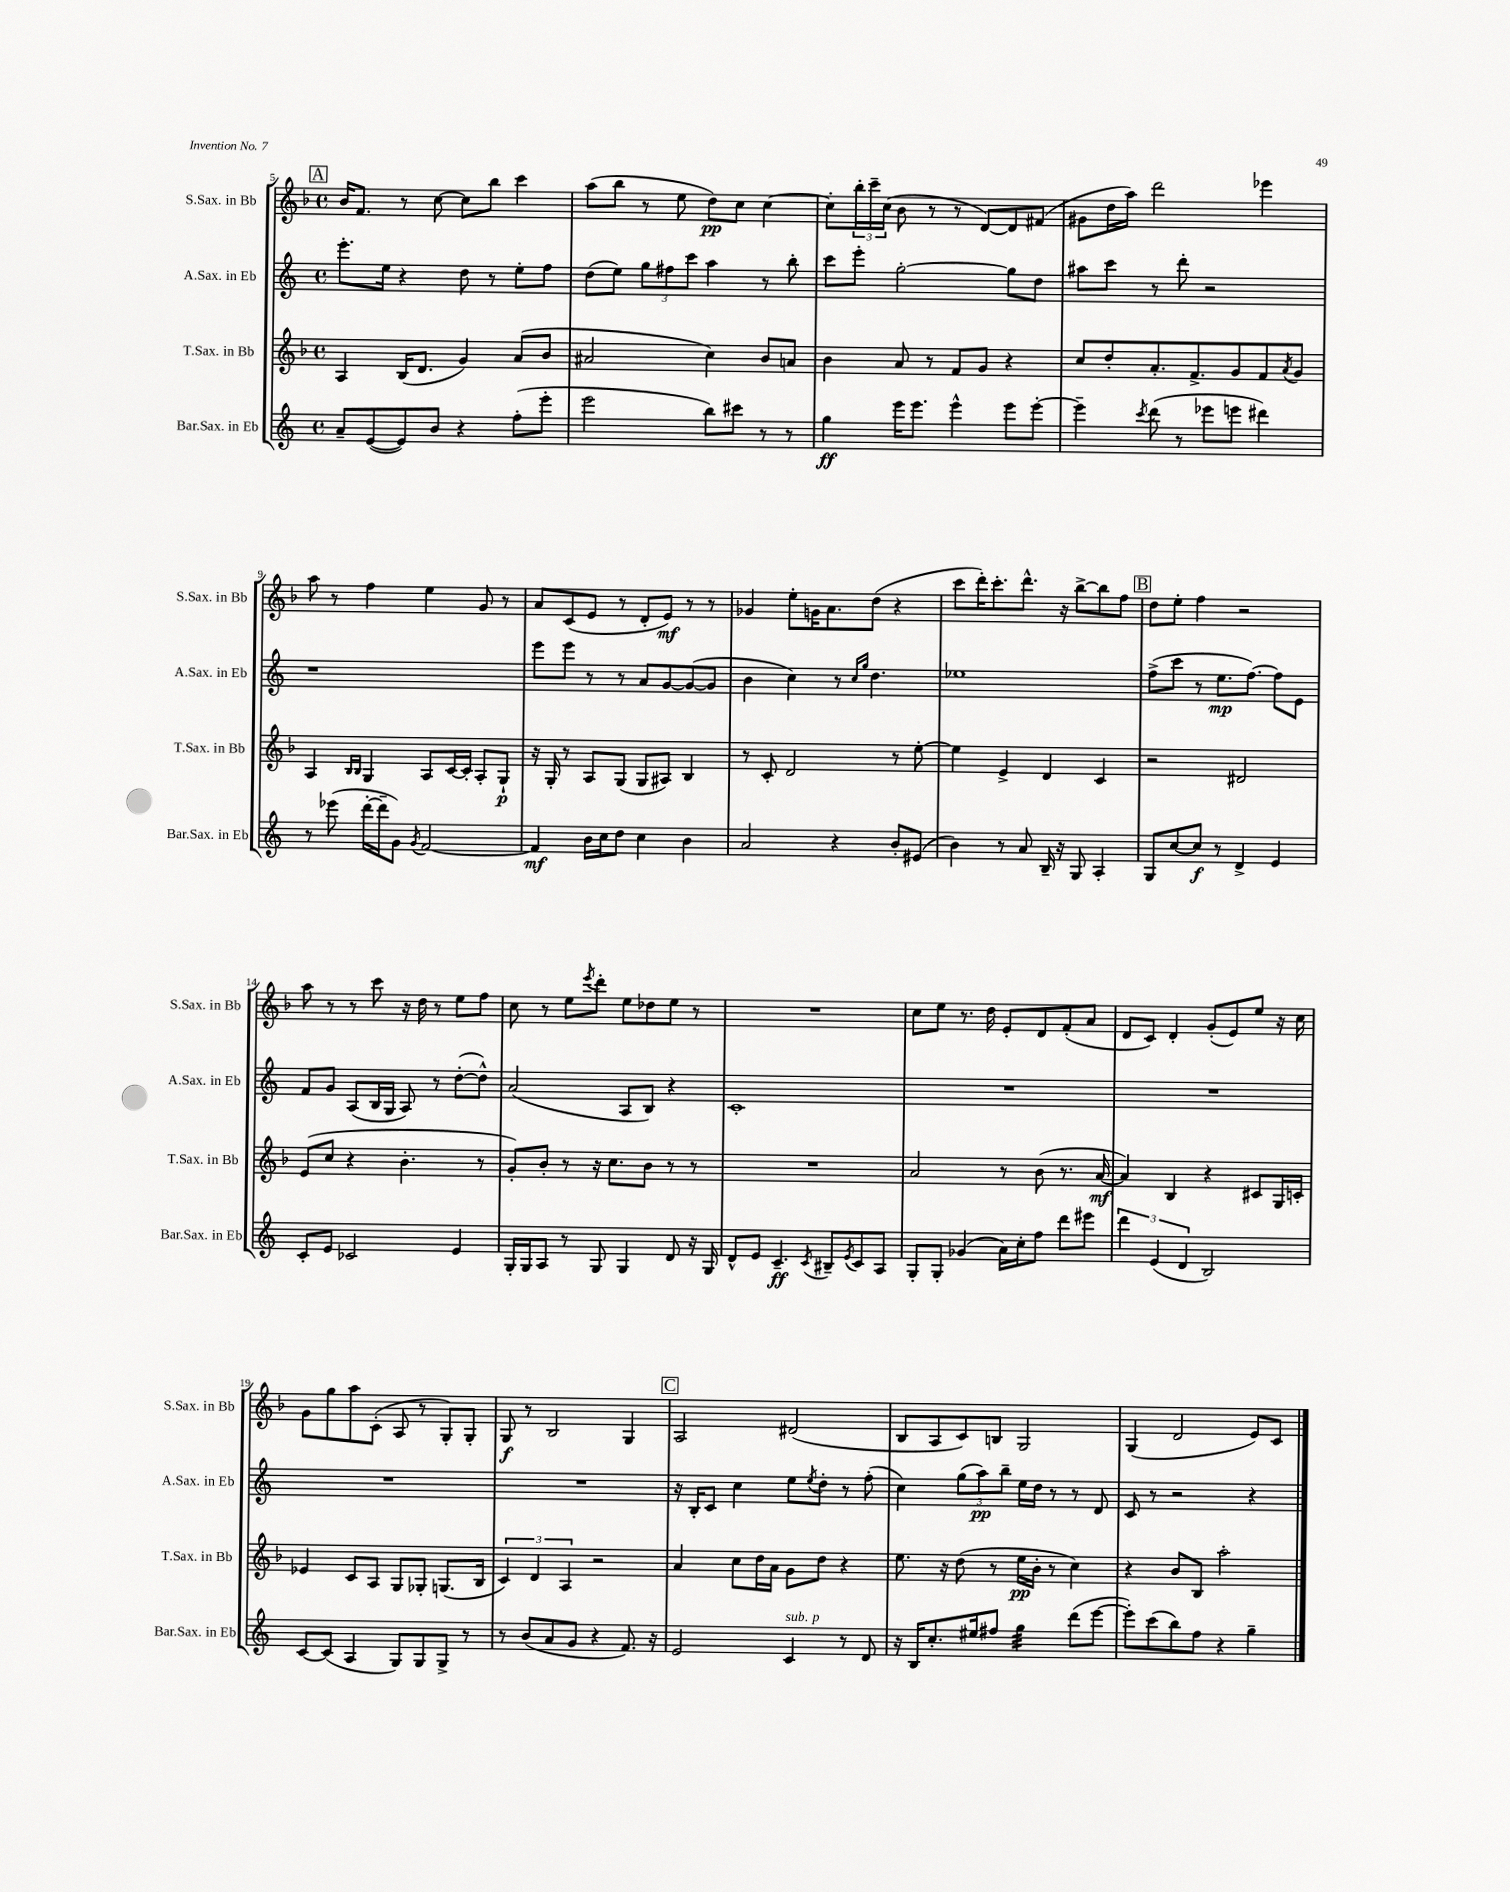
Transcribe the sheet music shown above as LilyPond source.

<<
\new StaffGroup <<
\new Staff = "s0" \with { instrumentName = "S.Sax. in Bb" shortInstrumentName = "S.Sax. in Bb" } {
    \clef treble \key f \major \defaultTimeSignature \time 4/4
    \mark \markup { \box "A" } bes'16 f'8. r8 c''8~ c''8 bes''8 c'''4 |
    a''8( bes''8 r8 e''8 d''8\pp) c''8 c''4~ |
    c''8-. \tuplet 3/2 { bes''16-. c'''16-- c''16( } bes'8 r8 r8 d'8~) d'8 fis'8( |
    gis'8 d''16 a''16) d'''2 ees'''4 |
    a''8 r8 f''4 e''4 g'8 r8 |
    a'8 c'8( e'8 r8 d'8-. e'8\mf) r8 r8 |
    ges'4 e''8-. g'16 a'8. d''8( r4 |
    c'''8 d'''16-.) c'''8.-. d'''8.-^ r16 bes''8~-> bes''8 f''8 |
    \mark \markup { \box "B" } d''8 e''8-. f''4 r2 |
    a''8 r8 r8 c'''8 r16 d''16 r8 e''8 f''8 |
    c''8 r8 e''8 \acciaccatura { e'''8 } d'''8-. e''8 des''8 e''8 r8 |
    R1 |
    c''8 e''8 r8. d''16 e'8-. d'8 f'8-.( a'8 |
    d'8 c'8) d'4-. g'8-.( e'8) e''8 r16 c''16 |
    g'8 g''8 a''8 c'8-.( a8 r8 g8-.) g8-. |
    g8\f r8 bes2 g4 |
    \mark \markup { \box "C" } a2 dis'2( |
    bes8 a8 c'8) b8 g2 |
    g4( d'2 e'8) c'8 \bar "|." |
}
\new Staff = "s1" \with { instrumentName = "A.Sax. in Eb" shortInstrumentName = "A.Sax. in Eb" } {
    \clef treble \key c \major \defaultTimeSignature \time 4/4
    \mark \markup { \box "A" } e'''8.-. e''16 r4 d''8 r8 e''8-. f''8 |
    d''8( e''8) \tuplet 3/2 { g''8 fis''8 c'''8 } a''4 r8 b''8-. |
    c'''8 e'''8-. g''2~-. g''8 d''8 |
    ais''8 c'''8 r8 d'''8-. r2 |
    r1 |
    e'''8 e'''8 r8 r8 a'8 g'8~ g'8~( g'8 |
    b'4 c''4) r8 \grace { c''16 g''16 } d''4. |
    ees''1 |
    \mark \markup { \box "B" } f''8->( c'''8 r8 e''8.\mp f''8.~) f''8 e'8 |
    f'8 g'8 a8( b16 g16 a8) r8 d''8~-.( d''8-^) |
    a'2( a8 b8) r4 |
    c'1-. |
    R1 |
    R1 |
    R1 |
    R1 |
    \mark \markup { \box "C" } r16 b16-. c'8 c''4 e''8 \acciaccatura { e''8 } d''8-. r8 f''8-.( |
    c''4) \tuplet 3/2 { g''8( a''8\pp) b''8-- } e''16 d''16 r8 r8 d'8 |
    c'8 r8 r2 r4 \bar "|." |
}
\new Staff = "s2" \with { instrumentName = "T.Sax. in Bb" shortInstrumentName = "T.Sax. in Bb" } {
    \clef treble \key f \major \defaultTimeSignature \time 4/4
    \mark \markup { \box "A" } a4 bes16( d'8. g'4) a'8( bes'8 |
    ais'2 c''4) bes'8 a'8 |
    bes'4 a'8 r8 f'8 g'8 r4 |
    c''8 d''8-. a'8.-. f'8.-> g'8 f'8 \acciaccatura { a'8 } g'8 |
    a4 \grace { bes16 bes16 } g4 a8 c'16~ c'16-. a8-. g8-!\p |
    r16 g16-. r8 a8 g8( g8 ais8) bes4 |
    r8 c'8-. d'2 r8 e''8~-. |
    e''4 e'4-> d'4 c'4 |
    \mark \markup { \box "B" } r2 dis'2 |
    e'8( c''8 r4 bes'4.-. r8 |
    g'8-.) bes'8-. r8 r16 c''8. bes'8 r8 r8 |
    R1 |
    a'2 r8 bes'8( r8. a'16~\mf |
    a'4) bes4 r4 cis'8 g16 c'16-. |
    ees'4 c'8 a8 g8 ges8-. g8.( bes16 |
    \tuplet 3/2 { c'4) d'4 a4 } r2 |
    \mark \markup { \box "C" } a'4 c''8 d''16 a'16 g'8 d''8 r4 |
    e''8. r16 d''8( r8 e''16\pp bes'16-. r8 c''4) |
    r4 bes'8 bes8 a''2-. \bar "|." |
}
\new Staff = "s3" \with { instrumentName = "Bar.Sax. in Eb" shortInstrumentName = "Bar.Sax. in Eb" } {
    \clef treble \key c \major \defaultTimeSignature \time 4/4
    \mark \markup { \box "A" } a'8-- e'8~( e'8) b'8 r4 f''8-.( e'''8-. |
    e'''2 b''8) cis'''8 r8 r8 |
    g''4\ff e'''16 e'''8. e'''4-^ e'''8 e'''8~-. |
    e'''4-- \acciaccatura { c'''8 } d'''8( r8 ees'''8 e'''8 dis'''4) |
    r8 ees'''8( d'''16~-. d'''16-- g'8) \acciaccatura { g'8 } f'2~ |
    f'4\mf b'16 c''16 d''8 c''4 b'4 |
    a'2 r4 b'8-. eis'8( |
    b'4) r8 a'8 b16-- r16 g8 a4-. |
    \mark \markup { \box "B" } g8 c''8~ c''8\f r8 d'4-> e'4 |
    c'8-. e'8 ces'2 e'4 |
    g16-. g16 a8 r8 g8 g4 d'8 r16 g16 |
    d'8-^ e'8 c'4.--\ff \acciaccatura { c'8 } bis8-- \acciaccatura { e'8 } c'8 a8 |
    g8-. g8-. ges'4( a'16) c''16-. f''8 d'''8 eis'''8 |
    \tuplet 3/2 { d'''4 e'4( d'4 } b2) |
    c'8~ c'8( a4 g8) g8 g8-> r8 |
    r8 b'8( a'8 g'8 r4 f'8.) r16 |
    \mark \markup { \box "C" } e'2 c'4^\markup { \italic "sub. p" } r8 d'8 |
    r16 b16 c''8.-. eis''16 fis''8 g''4:32 d'''8( e'''8~ |
    e'''8-.) c'''8( b''8) f''8 r4 g''4-- \bar "|." |
}
>>
>>
\layout { \context { \Score currentBarNumber = #5 } }
